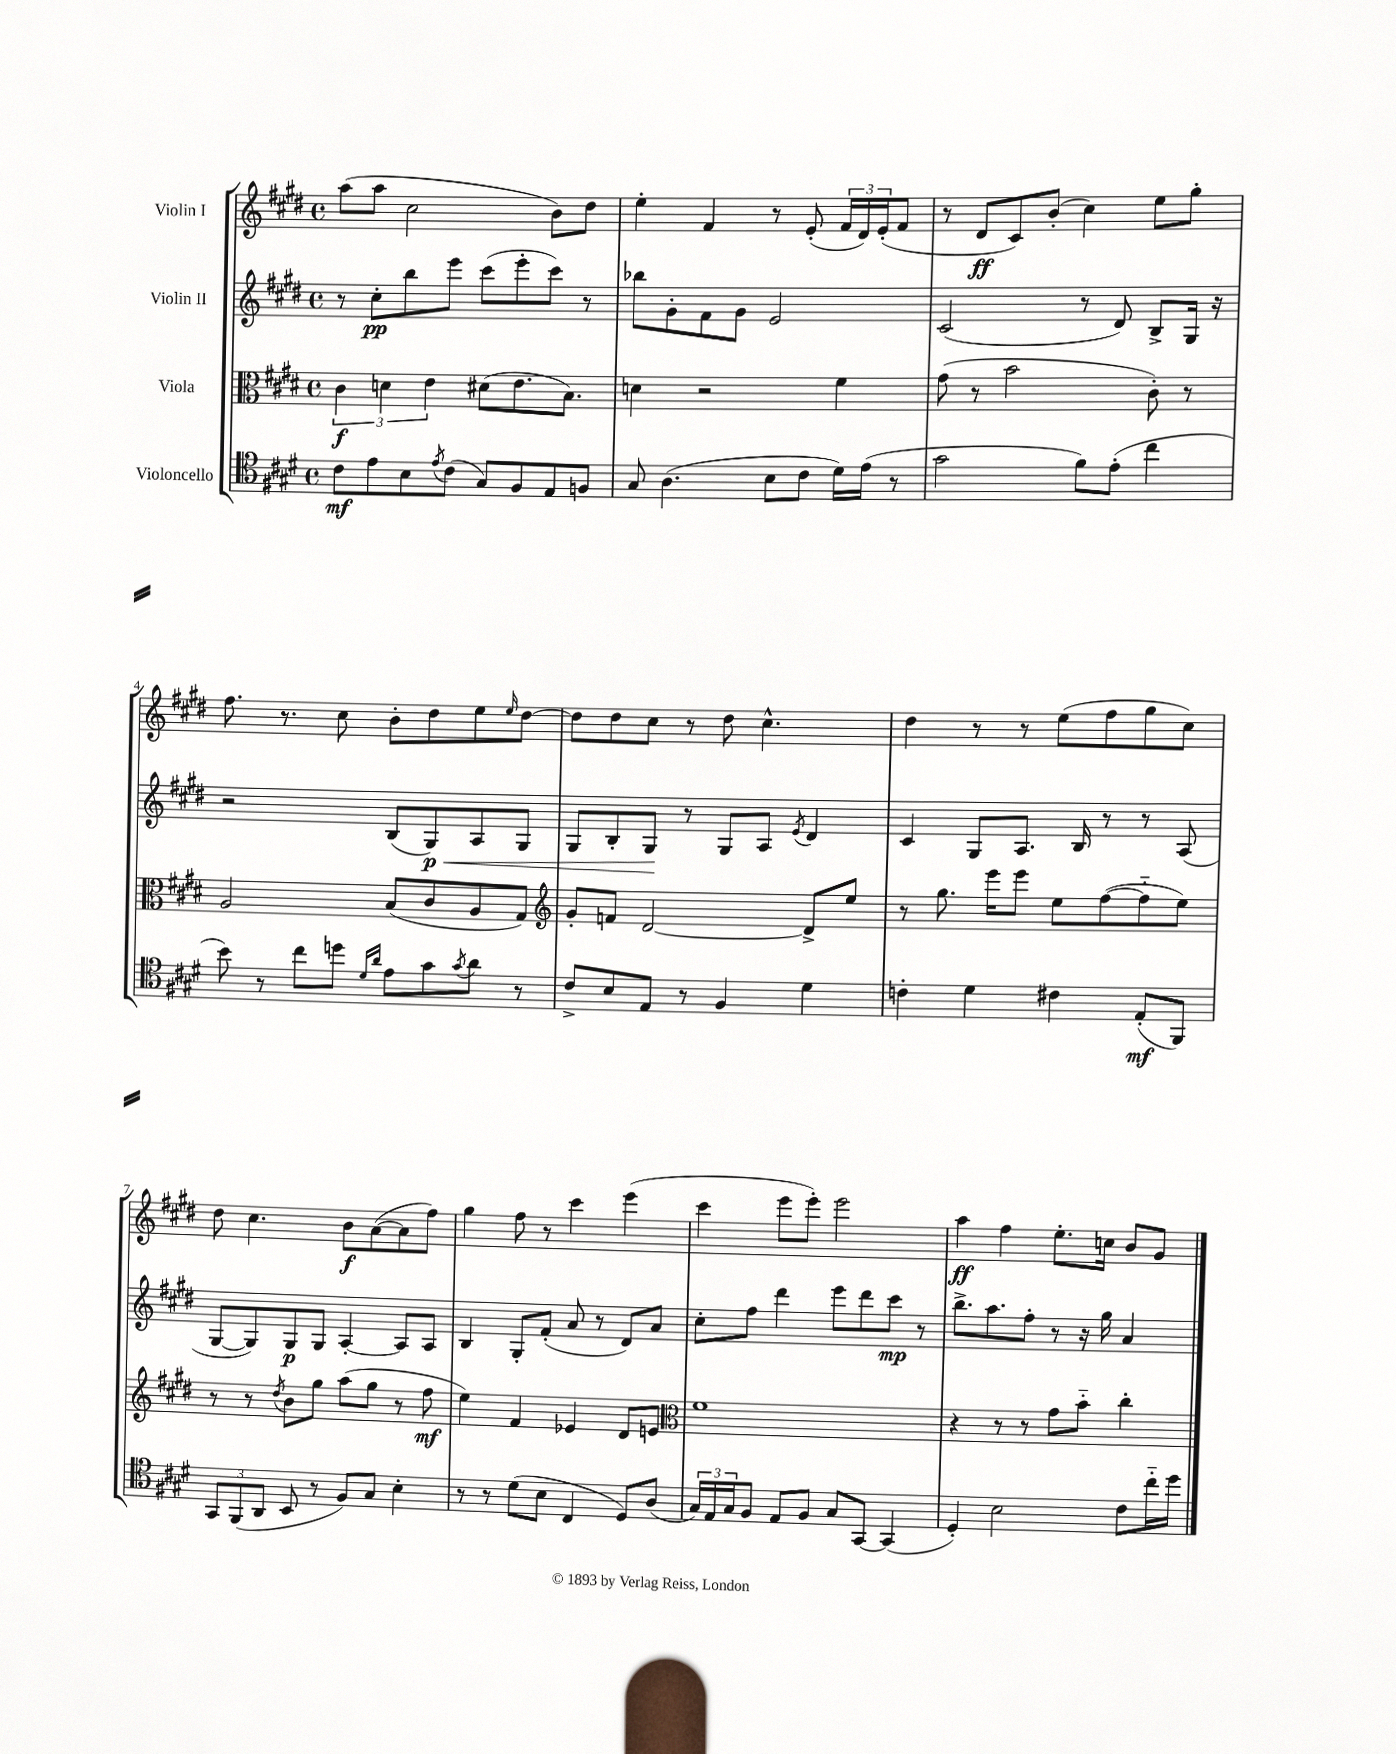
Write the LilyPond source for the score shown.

<<
\new StaffGroup <<
\new Staff = "s0" \with { instrumentName = "Violin I" } {
    \clef treble \key e \major \defaultTimeSignature \time 4/4
    a''8( a''8 cis''2 b'8) dis''8 |
    e''4-. fis'4 r8 e'8-.( \tuplet 3/2 { fis'16 dis'16) e'16-.( } fis'8 |
    r8 dis'8\ff cis'8) b'8-.( cis''4) e''8 gis''8-. |
    fis''8. r8. cis''8 b'8-. dis''8 e''8 \grace { e''16 } dis''8~ |
    dis''8 dis''8 cis''8 r8 dis''8 cis''4.-^ |
    dis''4 r8 r8 e''8( fis''8 gis''8 cis''8) |
    dis''8 cis''4. b'8\f a'8~( a'8 fis''8) |
    gis''4 fis''8 r8 cis'''4 e'''4( |
    cis'''4 e'''8 e'''8-.) e'''2 |
    a''4\ff fis''4 e''8.-. c''16 b'8 gis'8 \bar "|." |
}
\new Staff = "s1" \with { instrumentName = "Violin II" } {
    \clef treble \key e \major \defaultTimeSignature \time 4/4
    r8 cis''8-.\pp b''8 e'''8 cis'''8( e'''8-. cis'''8) r8 |
    bes''8 gis'8-. fis'8 gis'8 e'2 |
    cis'2( r8 dis'8) b8-> gis16 r16 |
    r2 b8( gis8\p\<) a8 gis8 |
    gis8 b8-. gis8\! r8 gis8 a8 \acciaccatura { e'8 } dis'4 |
    cis'4 gis8 a8. b16 r8 r8 a8( |
    gis8~ gis8) gis8\p gis8 a4~-. a8 a8 |
    b4 gis8-. fis'8-.( a'8 r8 dis'8) a'8 |
    cis''8-. fis''8 dis'''4 e'''8 dis'''8 cis'''8\mp r8 |
    b''8.-> a''8. fis''8-. r8 r16 gis''16 a'4 \bar "|." |
}
\new Staff = "s2" \with { instrumentName = "Viola" } {
    \clef alto \key e \major \defaultTimeSignature \time 4/4
    \tuplet 3/2 { cis'4\f d'4 e'4 } dis'8( e'8. b8.) |
    d'4 r2 fis'4 |
    gis'8( r8 b'2 cis'8-.) r8 |
    a2 b8( cis'8 a8 gis8) |
    \clef treble gis'8-. f'8 dis'2~ dis'8-> e''8 |
    r8 gis''8. e'''16 e'''8 e''8 fis''8~( fis''8-_ e''8) |
    r8 r8 \acciaccatura { dis''8 } b'8 gis''8 a''8( gis''8 r8 fis''8\mf |
    e''4) fis'4 ees'4 dis'8 e'8 |
    \clef alto fis'1 |
    r4 r8 r8 gis'8 b'8-_ cis''4-. \bar "|." |
}
\new Staff = "s3" \with { instrumentName = "Violoncello" } {
    \clef tenor \key e \major \defaultTimeSignature \time 4/4
    cis'8\mf e'8 b8 \acciaccatura { e'8 } cis'8( gis8) fis8 e8 f8 |
    gis8 a4.( b8 cis'8 dis'16) e'16( r8 |
    gis'2 fis'8) e'8-.( cis''4 |
    b'8) r8 cis''8 d''8 \grace { dis'16 a'16 } e'8 gis'8 \acciaccatura { gis'8 } a'8 r8 |
    cis'8-> b8 e8 r8 fis4 dis'4 |
    c'4-. dis'4 cis'4 e8-.\mf( fis,8) |
    \tuplet 3/2 { gis,8 fis,8( a,8 } b,8 r8 fis8) gis8 b4-. |
    r8 r8 dis'8( b8 cis4 dis8) a8( |
    \tuplet 3/2 { gis16) e16 gis16 } fis8 e8 fis8 gis8 gis,8~ gis,4( |
    dis4-.) b2 cis'8 cis''16-_ dis''16 \bar "|." |
}
>>
>>
